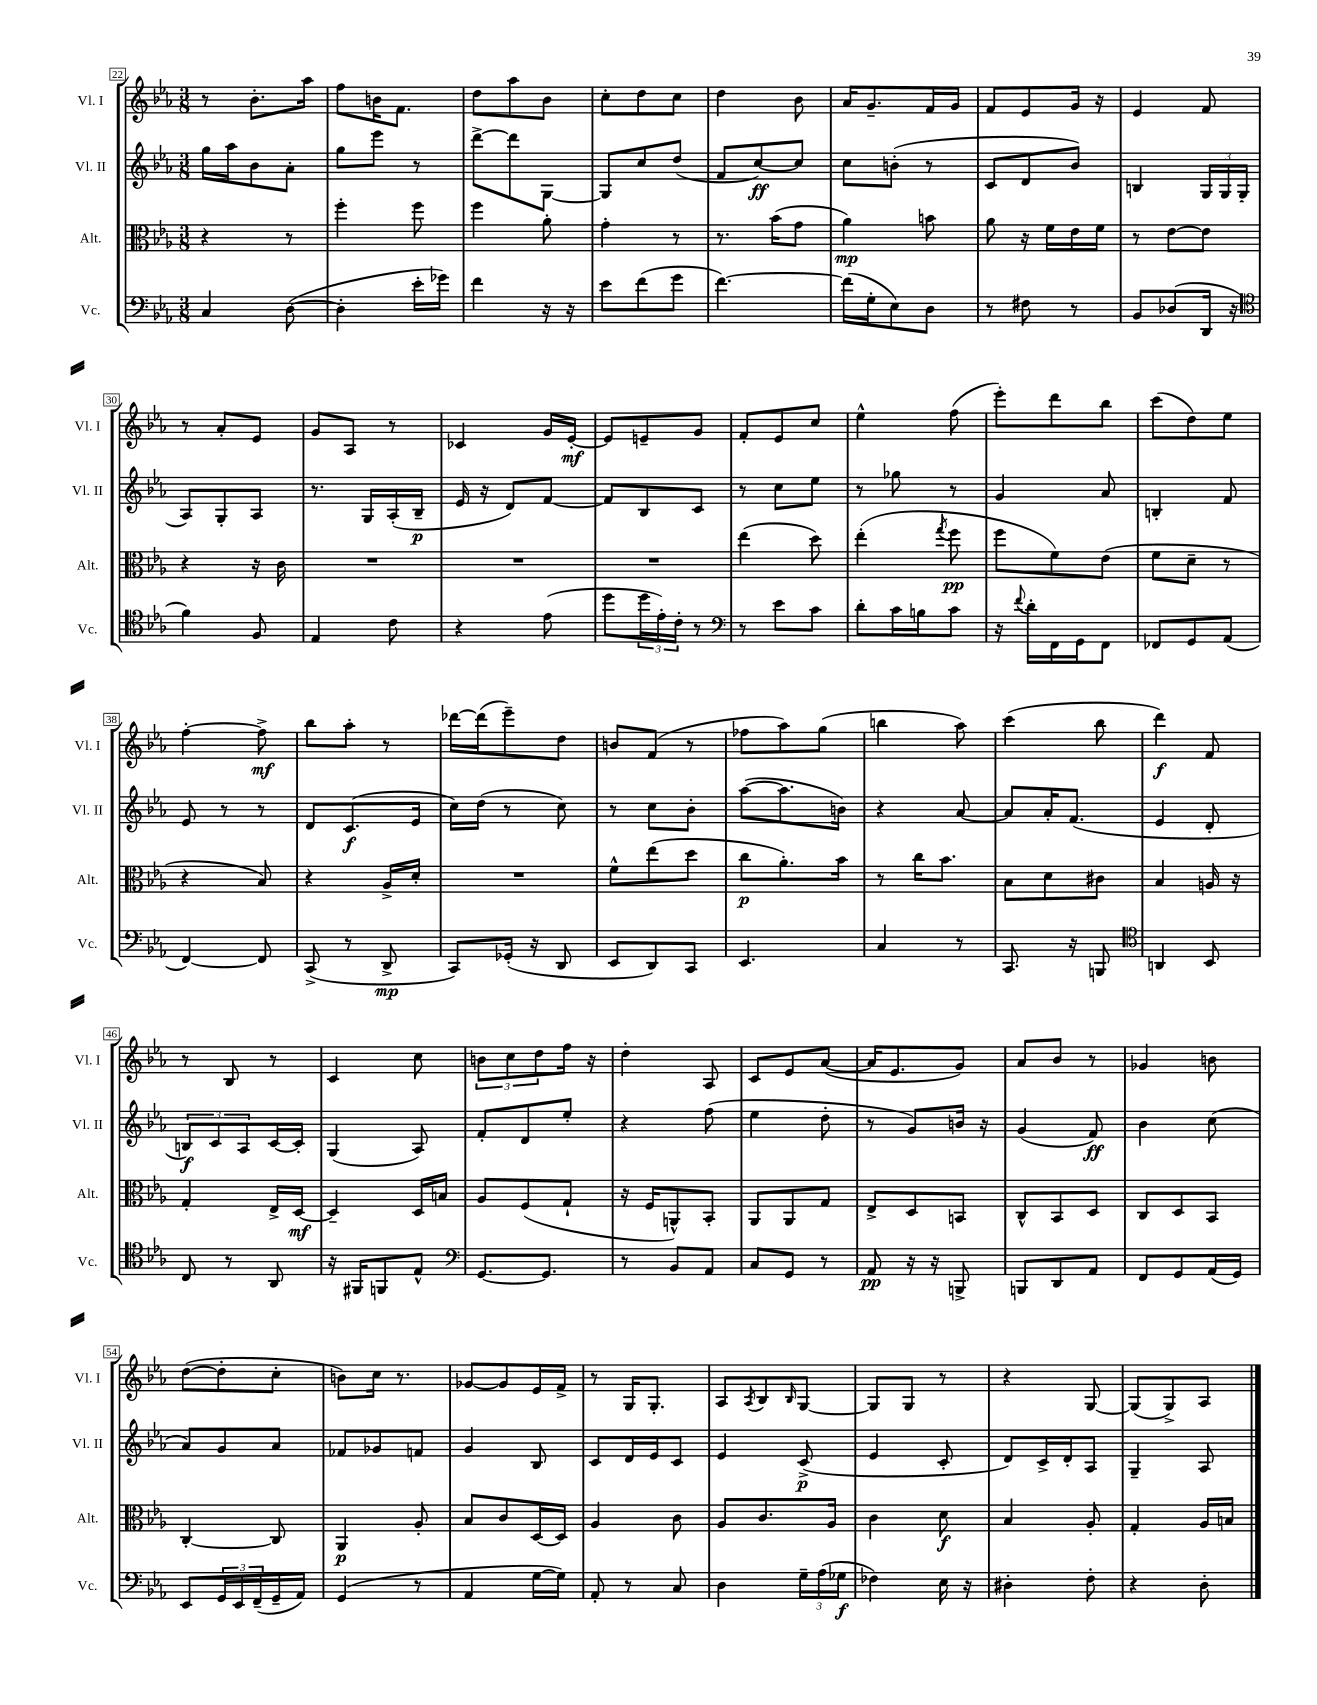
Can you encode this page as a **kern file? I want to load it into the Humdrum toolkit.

**kern	**kern	**kern	**kern
*staff4	*staff3	*staff2	*staff1
*clefF4	*clefC3	*clefG2	*clefG2
*k[b-e-a-]	*k[b-e-a-]	*k[b-e-a-]	*k[b-e-a-]
*M3/8	*M3/8	*M3/8	*M3/8
4C	4r	16gg	8r
.	.	16aa-	.
.	.	8b-	8.b-'
([8D	8r	8a-'	.
.	.	.	16aa-
=	=	=	=
4D']	4ff'	8gg	8ff
.	.	8eee-	16b
.	.	.	8.f
16e-'	8ff	8r	.
16g-)	.	.	.
=	=	=	=
4f	4ff	[8ddd^	8dd
.	.	8ddd]	8aa-
16r	8a-'	[8G	8b-
16r	.	.	.
=	=	=	=
8e-	4g'	8G]	8cc'
(8f	.	8cc	8dd
8g	8r	(8dd	8cc
=	=	=	=
[4.f)	8.r	8f	4dd
.	.	[8cc)	.
.	(16b-	.	.
.	8g	8cc]	8b-
=	=	=	=
(16f]	4a-)	8cc	16a-
16G'	.	.	8.g~
8E-)	.	(8b'	.
8D	8b	8r	16f
.	.	.	16g
=	=	=	=
8r	8a-	8c	8f
8F#	16r	8d	8e-
.	16f	.	.
8r	16e-	8b-)	16g
.	16f	.	16r
=	=	=	=
8BB-	8r	4B	4e-
(8D-	[8e-	.	.
16DD	8e-]	24G	8f
.	.	24G	.
16r	.	.	.
.	.	(24G	.
=	=	=	=
*clefC4	*	*	*
4f)	4r	8A-)	8r
.	.	8G'	8a-'
8F	16r	8A-	8e-
.	16c	.	.
=	=	=	=
4E-	4.r	8.r	8g
.	.	.	8A-
.	.	16G	.
8c	.	(16A-'	8r
.	.	16B-~	.
=	=	=	=
4r	4.r	16e-	4c-
.	.	16r	.
.	.	8d)	.
(8e-	.	[8f	16g
.	.	.	[16e-'
=	=	=	=
8dd	4.r	8f]	8e-]
24dd	.	8B-	8e~
24e-')	.	.	.
24c'	.	.	.
8r	.	8c	8g
=	=	=	=
*clefF4	*	*	*
8r	(4ee-	8r	8f'
8e-	.	8cc	8e-
8c	8dd)	8ee-	8cc
=	=	=	=
8d'	(4ee-'	8r	4ee-^^
16c	.	8gg-	.
16B	.	.	.
.	8qgg	.	.
8c	8ff	8r	(8ff
=	=	=	=
16r	8ff	4g	8eee-')
8qqf	.	.	.
16d'	.	.	.
16FF	8f)	.	8ddd
16GG	.	.	.
8FF	(8e-	8a-	8bb-
=	=	=	=
8FF-	8f	4B'	(8ccc
8GG	8d~	.	8dd)
(8AA-	8r	8f	8ee-
=	=	=	=
[4FF)	4r	8e-	[4ff'
.	.	8r	.
8FF]	8B-)	8r	8ff^]
=	=	=	=
(8CC^	4r	8d	8bb-
8r	.	(8.c	8aa-'
8DD^	16A-^	.	8r
.	16d'	16e-	.
=	=	=	=
8CC)	4.r	16cc)	[16ddd-
.	.	(16dd	(16ddd-]
(16GG-'	.	8r	8eee-~)
16r	.	.	.
8DD	.	8cc)	8dd
=	=	=	=
8EE-	8f^^	8r	8b
8DD)	(8ee-	8cc	(8f
8CC	8dd	8b-'	8r
=	=	=	=
4.EE-	8cc	([8aa-	8ff-
.	8.a-')	8.aa-]	8aa-)
.	.	.	(8gg
.	16b-	16b)	.
=	=	=	=
4C	8r	4r	4bb
.	16cc	.	.
.	8.b-	.	.
8r	.	[8a-	8aa-)
=	=	=	=
8.CC	8B-	8a-]	(4ccc
.	8d	16a-'	.
16r	.	(8.f	.
8BBB	8c#	.	8bb-
=	=	=	=
*clefC4	*	*	*
4AA	4B-	4e-	4ddd)
8BB-	16A	8d'	8f
.	16r	.	.
=	=	=	=
8C	4G'	12B)	8r
.	.	12c	.
8r	.	.	8B-
.	.	12A-	.
8AA-	16E-^	[16c	8r
.	[16D	16c']	.
=	=	=	=
16r	4D~]	(4G	4c
16FF#	.	.	.
8FF	.	.	.
8E-^^	16D	8A-)	8cc
.	16B	.	.
=	=	=	=
*clefF4	*	*	*
[8.GG	8A-	8f'	12b
.	.	.	12cc
.	(8F	8d	.
.	.	.	12dd
8.GG]	.	.	.
.	8G`	8ee-'	16ff
.	.	.	16r
=	=	=	=
8r	16r	4r	4dd'
.	16F	.	.
8BB-	8AA^^)	.	.
8AA-	8BB-'	(8ff	8A-
=	=	=	=
8C	8AA-	4ee-	8c
8GG	8AA-	.	8e-
8r	8G	8dd'	([8a-
=	=	=	=
8AA-	8E-^	8r	16a-]
.	.	.	8.e-
16r	8D	8g)	.
16r	.	.	.
8BBB^	8BB	16b	8g)
.	.	16r	.
=	=	=	=
8BBB	8C^^	(4g	8a-
8DD	8BB-	.	8b-
8AA-	8D	8f)	8r
=	=	=	=
8FF	8C	4b-	4g-
8GG	8D	.	.
(16AA-	8BB-	(8cc	8b
16GG)	.	.	.
=	=	=	=
8EE-	[4C'	8a-)	([8dd
24GG	.	8g	8dd']
24EE-	.	.	.
(24FF~	.	.	.
16GG~	8C]	8a-	8cc'
16AA-)	.	.	.
=	=	=	=
(4GG	4AA-	8f-	8b)
.	.	8g-	16cc
.	.	.	8.r
8r	8A-'	8f	.
=	=	=	=
4AA-	8B-	4g	[8g-
.	8c	.	8g-]
[16G	[16D	8B-	16e-
16G])	16D]	.	16f^
=	=	=	=
8AA-'	4A-	8c	8r
8r	.	16d	16G
.	.	16e-	8.G'
8C	8c	8c	.
=	=	=	=
4D	8A-	4e-	8A-
.	.	.	8qA-
.	8.c	.	8B-
.	.	.	16qqB-
24G~	.	(8c^	[8G
(24A-	.	.	.
.	16A-	.	.
24G-	.	.	.
=	=	=	=
4F-)	4c	4e-	8G]
.	.	.	8G
16E-	8d	8c'	8r
16r	.	.	.
=	=	=	=
4D#'	4B-	8d)	4r
.	.	16c^	.
.	.	16d'	.
8F'	8A-'	8A-	[8G
=	=	=	=
4r	4G'	4G~	(8G]
.	.	.	8G^)
8D'	16A-	8A-	8A-
.	16B	.	.
==	==	==	==
*-	*-	*-	*-
